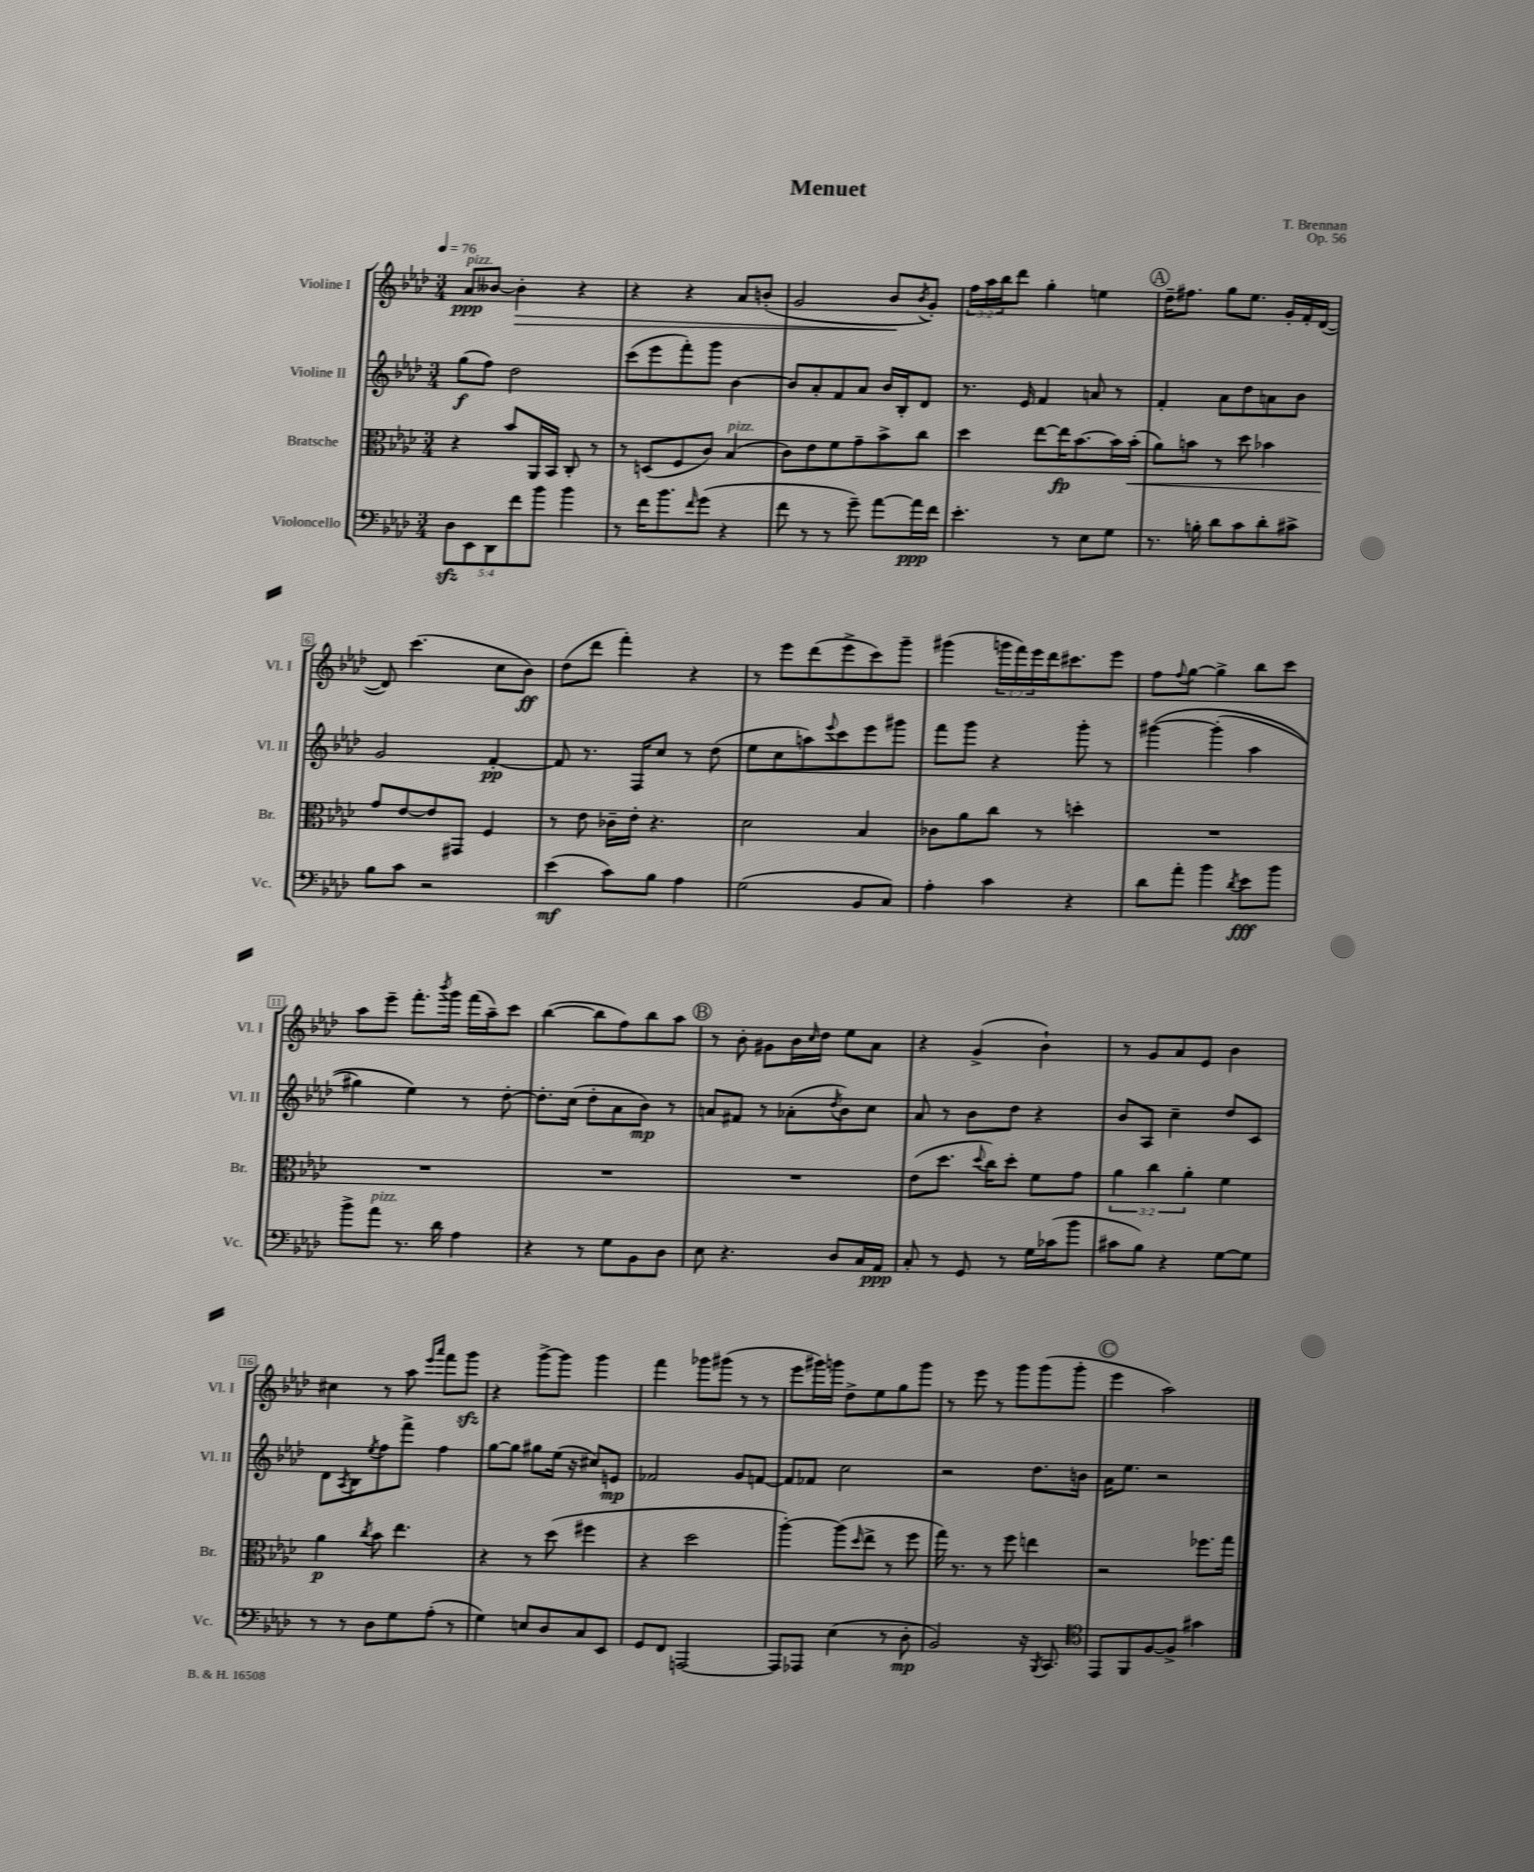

**kern	**dynam	**kern	**dynam	**kern	**dynam	**kern	**dynam
*part4	*part4	*part3	*part3	*part2	*part2	*part1	*part1
*staff4	*staff4	*staff3	*staff3	*staff2	*staff2	*staff1	*staff1
*I"Violoncello	*	*I"Bratsche	*	*I"Violine II	*	*I"Violine I	*
*I'Vc.	*	*I'Br.	*	*I'Vl. II	*	*I'Vl. I	*
*clefF4	*	*clefC3	*	*clefG2	*	*clefG2	*
*k[b-e-a-d-]	*	*k[b-e-a-d-]	*	*k[b-e-a-d-]	*	*k[b-e-a-d-]	*
*M3/4	*	*M3/4	*	*M3/4	*	*M3/4	*
*MM76	*	*MM76	*	*MM76	*	*MM76	*
=1	=1	=1	=1	=1	=1	=1	=1
!	!	!	!	!	!	!LO:TX:a:i:t=pizz.	!
10D-zz\L	.	4r	.	(8gg\L	f	8a-/L	ppp
10EE-\	.	.	.	.	.	.	.
.	.	.	.	8ff\J)	.	[8b--X/J	.
10DD-\	.	.	.	.	.	.	.
!	!	!	!	!	!	!	!LO:HP:b
.	.	8b-/L	.	2dd-\	.	4b--'\]	>
10f\	.	.	.	.	.	.	.
.	.	16AA-/L	.	.	.	.	.
10b-\J	.	.	.	.	.	.	.
.	.	16BB-/JJ	.	.	.	.	.
4b-\	.	8C'/	.	.	.	4r	.
.	.	8r	.	.	.	.	.
=2	=2	=2	=2	=2	=2	=2	=2
8r	.	8r	.	(8ccc\L	.	4r	.
16f\KL	.	(8Dn/L	.	8eee-\	.	.	.
8.b-\	.	.	.	.	.	.	.
.	.	8F/	.	8fff'\)	.	4r	.
16qqf/	.	.	.	.	.	.	.
(8g\J	.	8c/J)	.	8ggg\J	.	.	.
!	!	!LO:TX:a:i:t=pizz.	!	!	!	!	!
4r	.	(4B-/	.	[4b-\	.	8a-/L	.
.	.	.	.	.	.	(8bn'/J	.
=3	=3	=3	=3	=3	=3	=3	=3
8f\	.	8c\L)	.	8b-/L]	.	2g/	.
8r	.	8e-\	.	8a-'/	.	.	.
8r	.	8f\	.	8f/	.	.	.
8g~\)	.	8g~\	.	8a-/J	.	.	.
[8a-\L	.	8b-^\	.	16b-/LL	.	8b-/L	.
.	.	.	.	16B-'/J	.	.	.
.	.	.	.	.	.	8qb-/	.
16a-\L]	ppp	8cc\J	.	8d-/J	.	8g'/J)	]
16f\JJ	.	.	.	.	.	.	.
=4	=4	=4	=4	=4	=4	=4	=4
4.e-'\	.	4dd-\	.	8.r	.	24ff\LL	.
.	.	.	.	.	.	24aa-\	.
.	.	.	.	.	.	24bb-\J	.
.	.	.	.	.	.	8ddd-\J	.
.	.	.	.	16e-/	.	.	.
.	.	[8ee-\L	.	4f/	.	4gg'\	.
8r	.	16ee-\K]	fp	.	.	.	.
.	.	[8.b-\	.	.	.	.	.
8E-\L	.	.	.	8an/	.	4een\	.
8G\J	.	16b-\L]	.	8r	.	.	.
!	!	!	!LO:HP:b	!	!	!	!
.	.	(16b-'\JJ	<	.	.	.	.
!!LO:REH:place=s1:t=A
=5	=5	=5	=5	=5	=5	=5	=5
8.r	.	8a-\L)	.	4f'/	.	16dd-~\KL	.
.	.	.	.	.	.	8.ff#X\J	.
.	.	8bn\J	.	.	.	.	.
16Bn'\	.	.	.	.	.	.	.
8d-\L	.	8r	.	8a-\L	.	8gg\L	.
8c\	.	8dd-\	.	8dd-\	.	8.ee-\J	.
8d-'\	.	4b-X\	.	8an\	.	.	.
.	.	.	.	.	.	16g'/LL	.
8c#X^\J	.	.	.	8b-\J	.	16f'/	.
.	.	.	.	.	.	([16d-/JJ	.
!!LO:LB:g=z
=6	=6	=6	=6	=6	=6	=6	=6
8B-\L	.	8g/L	.	2g/	.	8d-/])	.
8c\J	.	[8e-/	[	.	.	(4.ccc\	.
2r	.	8e-/]	.	.	.	.	.
.	.	8GG#X/J	.	.	.	.	.
.	.	4F/	.	[4f'/	pp	8cc\L	.
.	.	.	.	.	.	8b-\J)	ff
=7	=7	=7	=7	=7	=7	=7	=7
(4e-\	mf	8r	.	8f/]	.	(8dd-\L	.
.	.	8e-\	.	8.r	.	8ddd-\J	.
8c\L)	.	16c-X~\LL	.	.	.	4fff'\)	.
.	.	16e-'\JJ	.	16F/KL	.	.	.
8B-\J	.	4.r	.	8cc/J	.	.	.
4A-\	.	.	.	8r	.	4r	.
.	.	.	.	(8dd-\	.	.	.
=8	=8	=8	=8	=8	=8	=8	=8
(2G\	.	2d-\	.	8ee-\L	.	8r	.
.	.	.	.	8cc\	.	8eee-\L	.
.	.	.	.	8aan\)	.	(8ddd-\	.
.	.	.	.	8qqeee-/	.	.	.
.	.	.	.	8ccc\	.	8eee-^\	.
8BB-/L	.	4B-/	.	8eee-\	.	8ccc\)	.
8C/J)	.	.	.	8ggg#X\J	.	8ggg~\J	.
=9	=9	=9	=9	=9	=9	=9	=9
4A-'\	.	8c-X\L	.	8fff\L	.	(4ggg#X\	.
.	.	8a-\	.	8ggg\J	.	.	.
4c\	.	8cc\J	.	4r	.	24gggn\LL	.
.	.	.	.	.	.	24fff\)	.
.	.	.	.	.	.	24eee-\	.
.	.	8r	.	.	.	16ddd-\J	.
.	.	.	.	.	.	8.ccc#X\	.
4r	.	4ddn'\	.	8ggg'\	.	.	.
.	.	.	.	8r	.	8eee-\J	.
=10	=10	=10	=10	=10	=10	=10	=10
8d-\L	.	2.r	.	([4ggg#X\	.	8ff\L	.
.	.	.	.	.	.	8qqff/	.
8a-'\J	.	.	.	.	.	[8gg\J	.
4b-\	.	.	.	(4ggg#'\]	.	4gg^\]	.
8qd-/	.	.	.	.	.	.	.
8e-\L	fff	.	.	4aa-\	.	8bb-\L	.
8b-\J	.	.	.	.	.	8ccc\J	.
!!LO:LB:g=z
=11	=11	=11	=11	=11	=11	=11	=11
8b-^\L	.	2.r	.	4gg#X\)	.	8aa-\L	.
!LO:TX:a:i:t=pizz.	!	!	!	!	!	!	!
8a-\J	.	.	.	.	.	8eee-~\J	.
8.r	.	.	.	4ee-\)	.	8.fff'\L	.
.	.	.	.	.	.	8qbbb-/	.
16d-\	.	.	.	.	.	16ggg\Jk	.
4A-\	.	.	.	8r	.	(16fff\LL	.
.	.	.	.	.	.	16aa-~\J)	.
.	.	.	.	[8dd-'\	.	8ccc\J	.
=12	=12	=12	=12	=12	=12	=12	=12
4r	.	2.r	.	8.dd-'\L]	.	([4bb-\	.
.	.	.	.	(16cc\Jk	.	.	.
8r	.	.	.	8dd-'\L	.	8bb-\L]	.
8G\L	.	.	.	8a-\	.	8ff\)	.
8BB-\	.	.	.	8b-\J)	mp	8bb-\	.
8D-\J	.	.	.	8r	.	8aa-\J	.
!!LO:REH:place=s1:t=B
=13	=13	=13	=13	=13	=13	=13	=13
8E-\	.	2.r	.	8an/L	.	8r	.
4.r	.	.	.	8f#X/J	.	8b-'\	.
.	.	.	.	8r	.	8g#X\L	.
.	.	.	.	(8a-X'\L	.	16b-\L	.
.	.	.	.	.	.	16qqcc/	.
.	.	.	.	.	.	16dd-\JJ	.
.	.	.	.	8qdd-/	.	.	.
8D-/L	.	.	.	8b-\)	.	8ee-\L	.
16C/L	.	.	.	8cc\J	.	8a-\J	.
16AA-/JJ	ppp	.	.	.	.	.	.
=14	=14	=14	=14	=14	=14	=14	=14
8C'/	.	(8e-\L	.	8a-/	.	4r	.
8r	.	8.dd-\J	.	8r	.	.	.
8GG/	.	.	.	8b-\L	.	(4g^/	.
.	.	8qqdd-/	.	.	.	.	.
.	.	16cc\KL)	.	.	.	.	.
8r	.	8dd-'\J	.	8dd-\J	.	.	.
16G\LL	.	8f\L	.	4r	.	4b-`\)	.
(16c-X\J	.	.	.	.	.	.	.
8b-\J	.	8g\J	.	.	.	.	.
=15	=15	=15	=15	=15	=15	=15	=15
8c#X\L	.	6a-\	.	8b-/L	.	8r	.
8B-\J)	.	.	.	8A-/J	.	8g/L	.
.	.	6cc\	.	.	.	.	.
4r	.	.	.	4cc~\	.	8a-/	.
.	.	6a-'\	.	.	.	.	.
.	.	.	.	.	.	8e-/J	.
[8G\L	.	4f\	.	8dd-/L	.	4b-\	.
8G\J]	.	.	.	8c/J	.	.	.
!!LO:LB:g=z
=16	=16	=16	=16	=16	=16	=16	=16
8r	.	4a-\	p	8d-\L	.	4cc#X\	.
.	.	.	.	8qA-/	.	.	.
8r	.	.	.	8B-\	.	.	.
.	.	8qcc/	.	8qee-/	.	.	.
8D-\L	.	8b-\	.	8ff\	.	8r	.
8G\	.	4.ee-\	.	8fff^\J	.	8aa-\	.
.	.	.	.	.	.	16qqeee-/LL	.
.	.	.	.	.	.	16qqaaa-/JJ	.
(8A-'\J	.	.	.	4ff\	.	8fff\L	.
8r	.	.	.	.	.	8gggzz\J	.
=17	=17	=17	=17	=17	=17	=17	=17
4G\)	.	4r	.	[8gg\L	.	4r	.
.	.	.	.	8gg\J]	.	.	.
8En/L	.	8r	.	8gg#X\L	.	[8ggg^\L	.
8D-/	.	(8dd-\	.	(16ee-\Jk	.	8ggg\J]	.
.	.	.	.	16r	.	.	.
8C/	.	4ff#X\	.	8cc#X/L)	.	4ggg\	.
8EE-/J	.	.	.	8en/J	mp	.	.
=18	=18	=18	=18	=18	=18	=18	=18
8GG/L	.	4r	.	2f-X/	.	4fff\	.
8FF/J	.	.	.	.	.	.	.
[2AAAn/	.	2dd-\	.	.	.	8ggg-X\L	.
.	.	.	.	.	.	(8ggg#X\J	.
.	.	.	.	8g/L	.	8r	.
.	.	.	.	[8fn/J	.	8r	.
=19	=19	=19	=19	=19	=19	=19	=19
8AAA/L]	.	[4aa-'\)	.	8f/L]	.	8eee-\L	.
8AAA-X/J	.	.	.	8f-X/J	.	16ggg#X\L)	.
.	.	.	.	.	.	16gggn\JJ	.
(4E-\	.	(8aa-\L]	.	2cc\	.	8dd-^\L	.
.	.	16qqdd-/	.	.	.	.	.
.	.	8ee-^\J	.	.	.	8ee-\	.
8r	.	8r	.	.	.	8gg\	.
8D-'\	mp	8ff\	.	.	.	8ggg\J	.
=20	=20	=20	=20	=20	=20	=20	=20
2BB-/)	.	16gg\)	.	2r	.	8r	.
.	.	8.r	.	.	.	.	.
.	.	.	.	.	.	8eee-\	.
.	.	8r	.	.	.	8r	.
.	.	8ff\	.	.	.	8ggg\L	.
16r	.	4een\	.	8.dd-\L	.	(8ggg\	.
8qBBB-/	.	.	.	.	.	.	.
8.CC/	.	.	.	.	.	.	.
.	.	.	.	.	.	8ggg'\J	.
.	.	.	.	16bn\Jk	.	.	.
!!LO:REH:place=s1:t=C
=21	=21	=21	=21	=21	=21	=21	=21
*clefC4	*	*	*	*	*	*	*
8EE-/L	.	2r	.	16a-\KL	.	4eee-\	.
.	.	.	.	8.ee-\J	.	.	.
8FF/	.	.	.	.	.	.	.
[8F/	.	.	.	2r	.	2aa-\)	.
8F^/J]	.	.	.	.	.	.	.
4g#X\	.	8.ff-X\L	.	.	.	.	.
.	.	16gg\Jk	.	.	.	.	.
==	==	==	==	==	==	==	==
*-	*-	*-	*-	*-	*-	*-	*-
